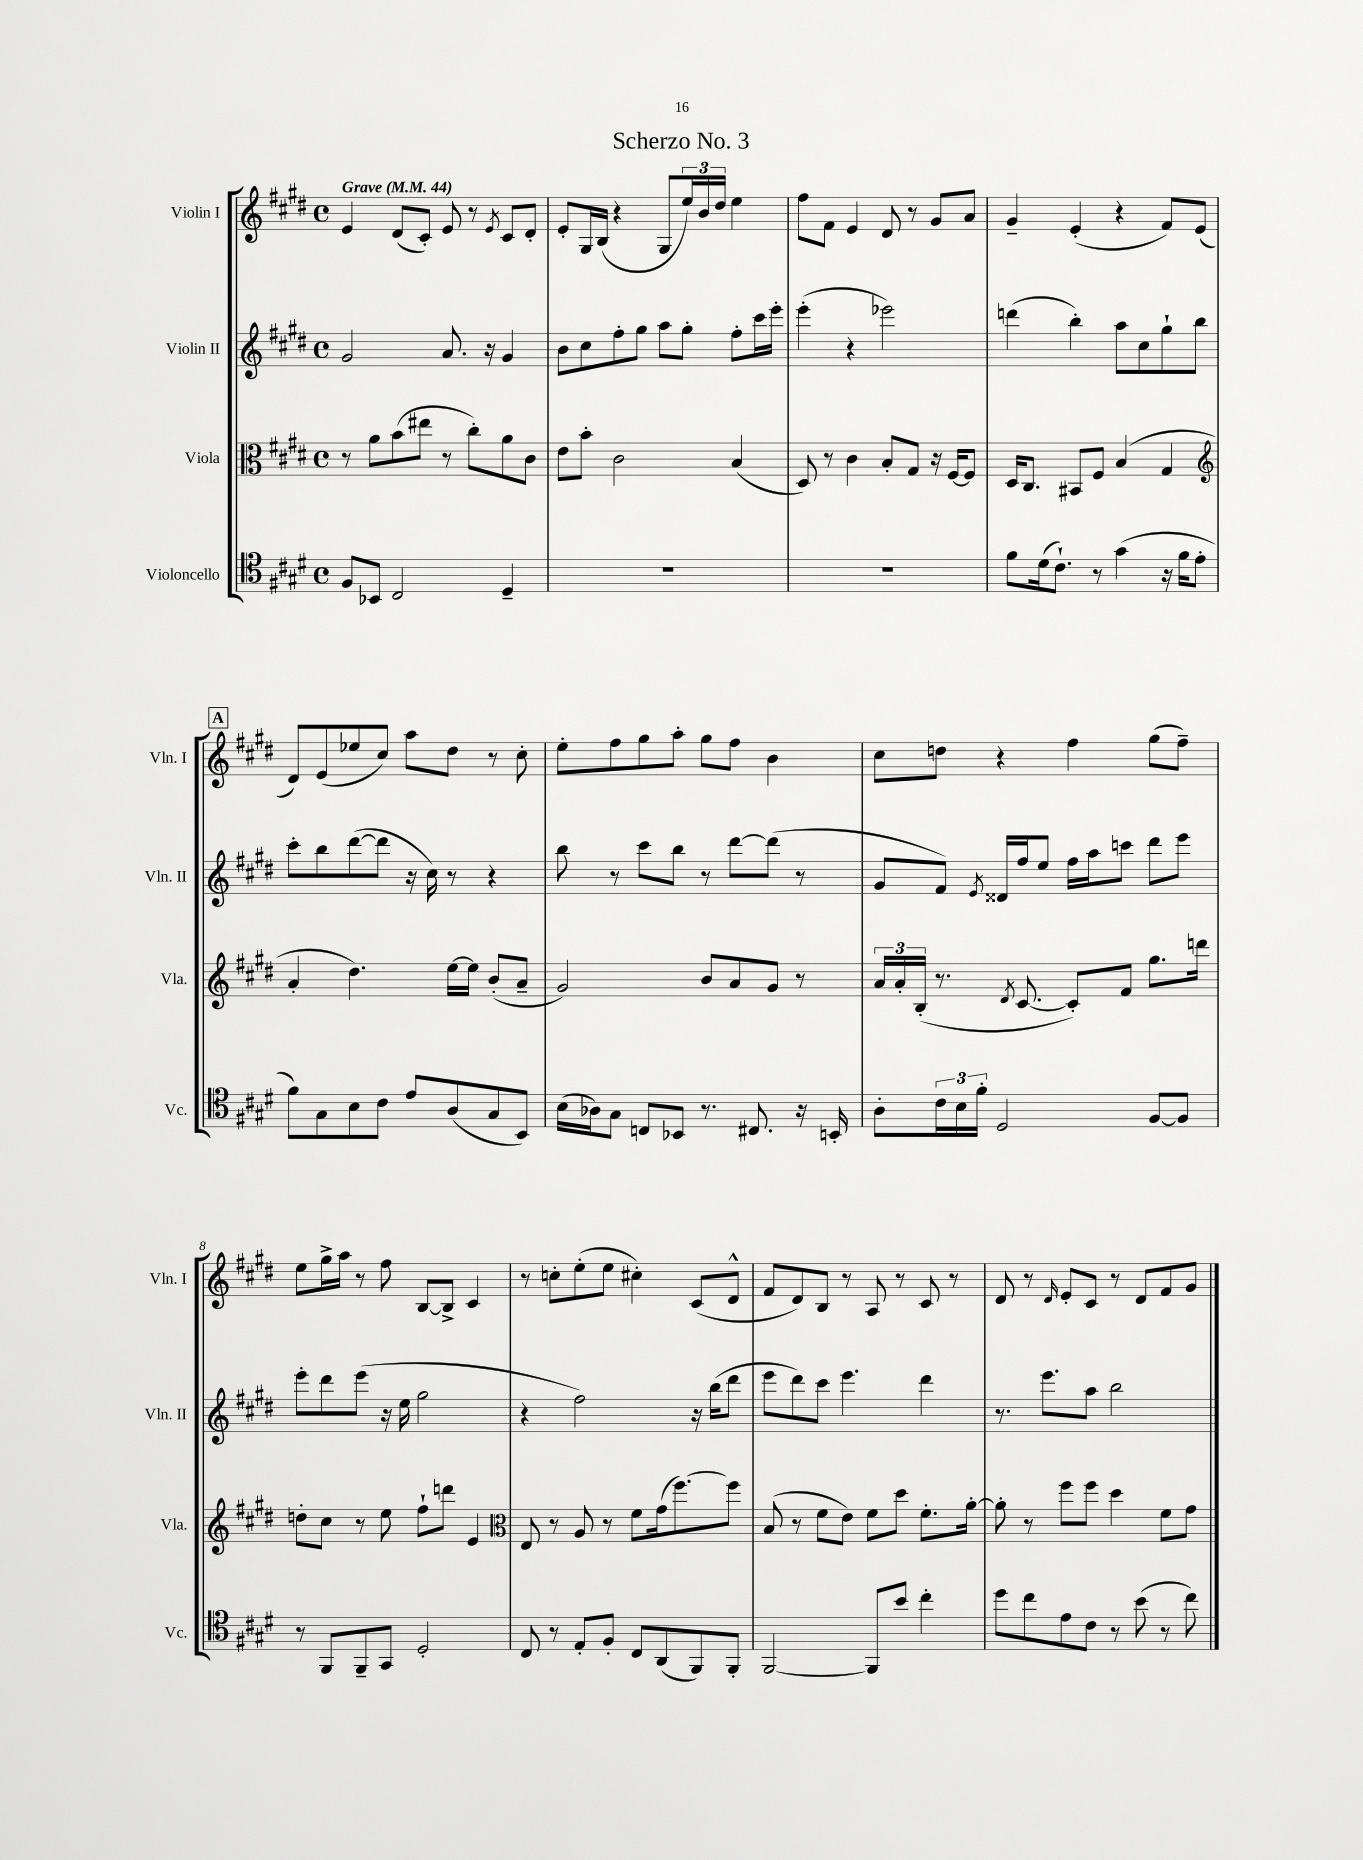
\header { title = "Scherzo No. 3" }
<<
\new StaffGroup <<
\new Staff = "s0" \with { instrumentName = "Violin I" shortInstrumentName = "Vln. I" } {
    \clef treble \key e \major \defaultTimeSignature \time 4/4 \tempo "Grave" 4 = 44
    e'4 dis'8( cis'8-.) e'8 r8 \acciaccatura { e'8 } cis'8 dis'8-. |
    e'8-. gis16 b16( r4 gis8 \tuplet 3/2 { e''16) b'16 dis''16 } e''4 |
    fis''8 fis'8 e'4 dis'8 r8 gis'8 a'8 |
    gis'4-- e'4-.( r4 fis'8) e'8( |
    \mark \markup { \box "A" } dis'8) e'8( ees''8 cis''8) a''8 dis''8 r8 cis''8-. |
    e''8-. fis''8 gis''8 a''8-. gis''8 fis''8 b'4 |
    cis''8 d''8 r4 fis''4 gis''8( fis''8--) |
    e''8 gis''16-> a''16 r8 fis''8 b8~ b8-> cis'4 |
    r8 c''8-. e''8-.( e''8 cis''4-.) cis'8( dis'8-^ |
    fis'8 dis'8) b8 r8 a8 r8 cis'8 r8 |
    dis'8 r8 \grace { dis'16 } e'8-. cis'8 r8 dis'8 fis'8 gis'8 \bar "|." |
}
\new Staff = "s1" \with { instrumentName = "Violin II" shortInstrumentName = "Vln. II" } {
    \clef treble \key e \major \defaultTimeSignature \time 4/4
    gis'2 a'8. r16 gis'4 |
    b'8 cis''8 fis''8-. gis''8 a''8 gis''8-. fis''8-. cis'''16 e'''16-. |
    e'''4-.( r4 ees'''2) |
    d'''4( b''4-.) a''8 cis''8 gis''8-! b''8 |
    \mark \markup { \box "A" } cis'''8-. b''8 dis'''8~( dis'''8 r16 cis''16) r8 r4 |
    b''8 r8 cis'''8 b''8 r8 dis'''8~ dis'''8( r8 |
    gis'8 fis'8) \acciaccatura { e'8 } disis'16 fis''16 e''8 fis''16 a''16 c'''8 dis'''8 e'''8 |
    e'''8-. dis'''8 e'''8( r16 e''16 gis''2 |
    r4 fis''2) r16 b''16( dis'''8 |
    e'''8 dis'''8) cis'''8 e'''4. dis'''4 |
    r8. e'''8. a''8 b''2 \bar "|." |
}
\new Staff = "s2" \with { instrumentName = "Viola" shortInstrumentName = "Vla." } {
    \clef alto \key e \major \defaultTimeSignature \time 4/4
    r8 a'8 b'8( eis''8 r8 cis''8-.) a'8 cis'8 |
    e'8 b'8-. cis'2 b4( |
    dis8) r8 cis'4 b8-. gis8 r16 fis16~ fis8 |
    dis16 cis8. bis,8 fis8 b4( gis4 |
    \mark \markup { \box "A" } \clef treble a'4-. dis''4.) e''16~ e''16 b'8-.( a'8-- |
    gis'2) b'8 a'8 gis'8 r8 |
    \tuplet 3/2 { a'16 a'16-. b16-.( } r8. \acciaccatura { dis'8 } cis'8.~ cis'8-.) fis'8 gis''8. d'''16 |
    d''8-. cis''8 r8 e''8 fis''8-! d'''8 e'4 |
    \clef alto e8 r8 a8 r8 fis'8 gis'16( fis''8.~) fis''8 |
    b8( r8 fis'8 e'8) fis'8 dis''8 fis'8.-. a'16~-. |
    a'8-. r8 fis''8 fis''8 dis''4 fis'8 gis'8 \bar "|." |
}
\new Staff = "s3" \with { instrumentName = "Violoncello" shortInstrumentName = "Vc." } {
    \clef tenor \key e \major \defaultTimeSignature \time 4/4
    fis8 bes,8 cis2 dis4-- |
    R1 |
    R1 |
    fis'8 dis'16( cis'8.-!) r8 gis'4( r16 fis'16 e'8-. |
    \mark \markup { \box "A" } fis'8) gis8 b8 cis'8 e'8 a8( gis8 b,8) |
    b16( aes16) gis8 c8 bes,8 r8. cis8. r16 b,16-. |
    a8-. \tuplet 3/2 { cis'16 b16 fis'16-. } dis2 fis8~ fis8 |
    r8 fis,8 fis,8-- gis,8 dis2-. |
    cis8 r8 e8-. fis8-. cis8 a,8( fis,8) fis,8-. |
    fis,2~ fis,8 b'8 cis''4-. |
    dis''8 cis''8 e'8 cis'8 r8 b'8( r8 cis''8) \bar "|." |
}
>>
>>
